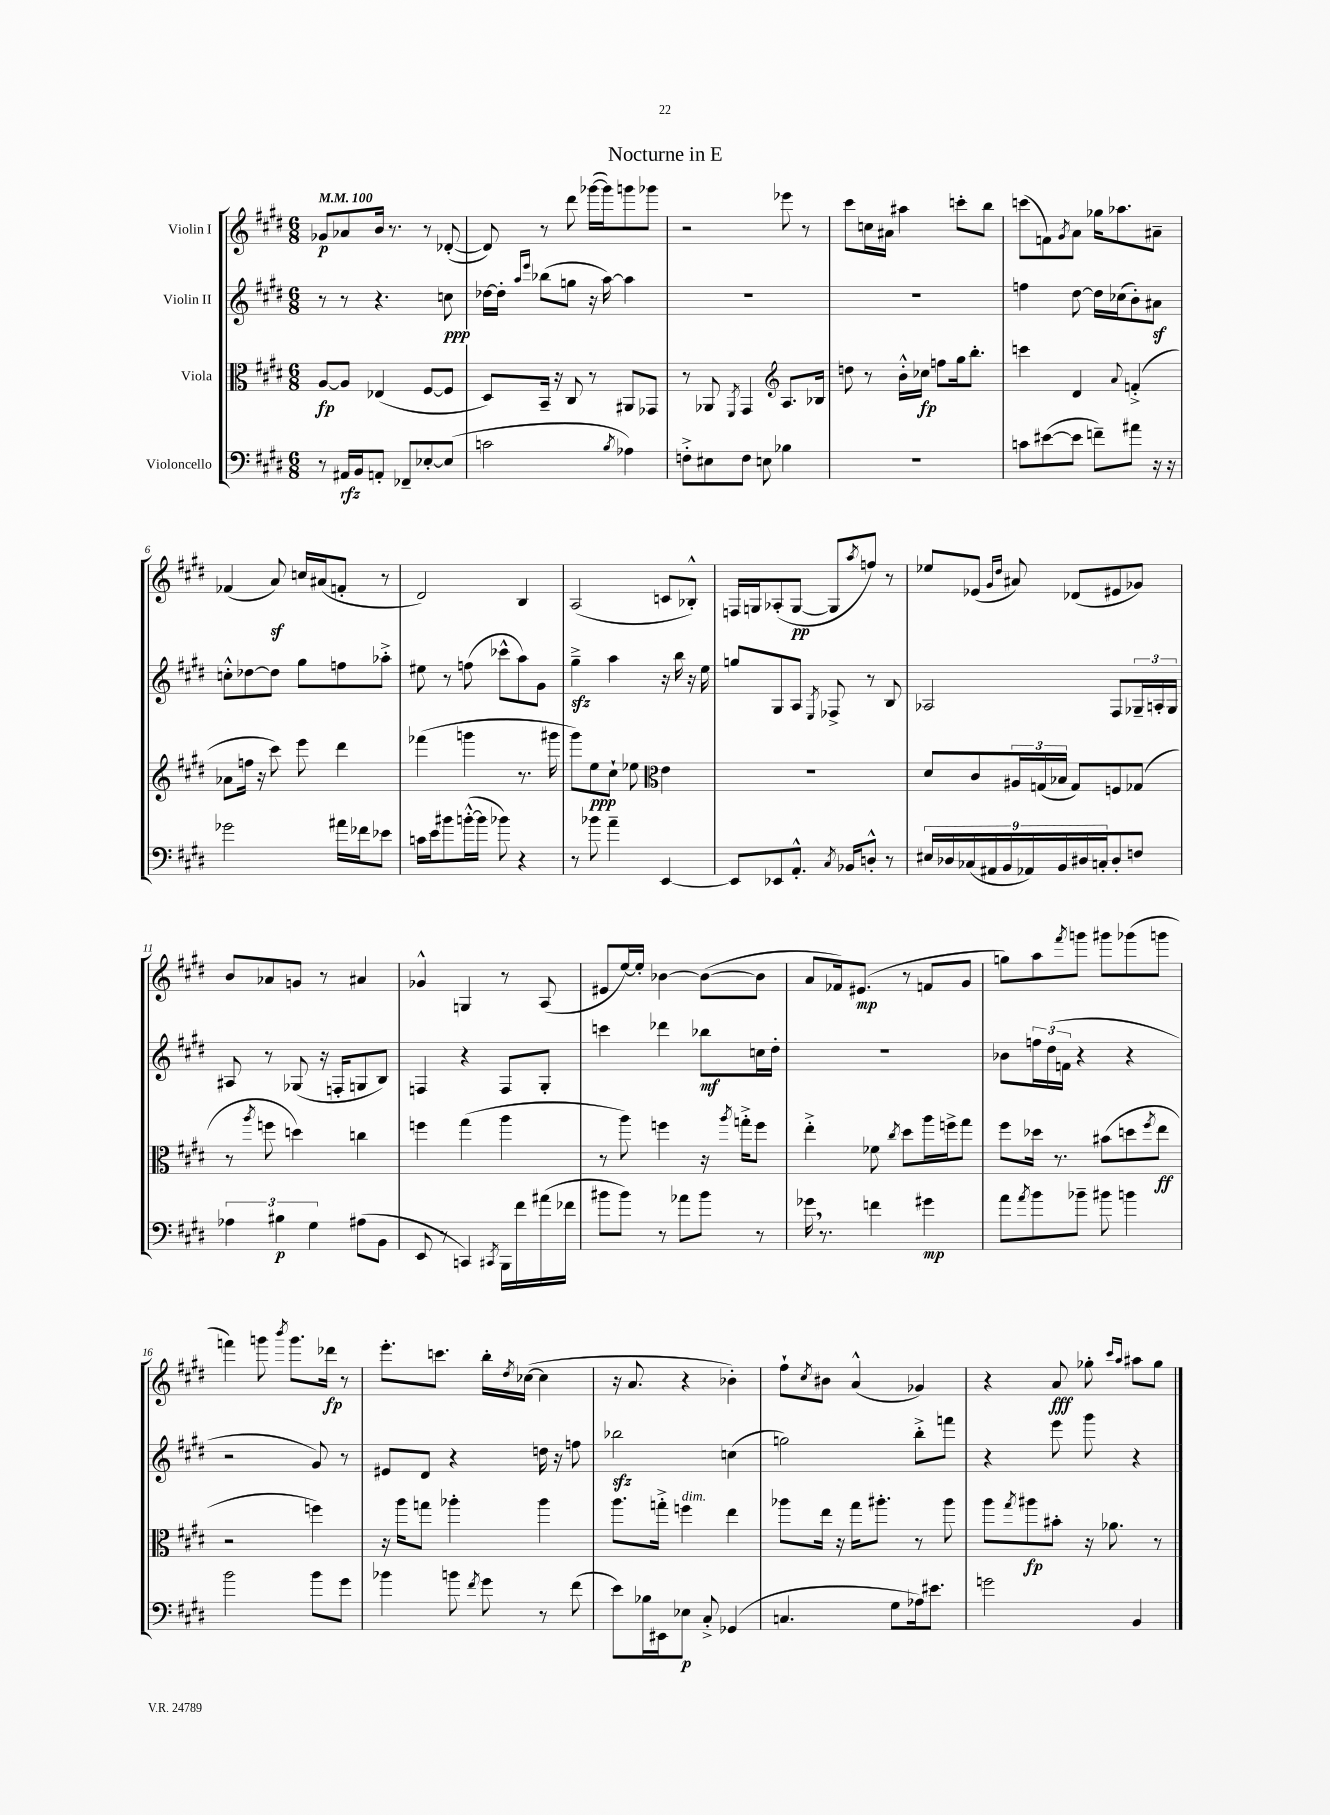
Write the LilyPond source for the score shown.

\header { title = "Nocturne in E" }
<<
\new StaffGroup <<
\new Staff = "s0" \with { instrumentName = "Violin I" } {
    \clef treble \key e \major \numericTimeSignature \time 6/8 \tempo 4 = 100
    ges'8\p aes'8 b'16 r8. r8 des'8~-.( |
    des'8) r8 dis'''8 ges'''16~( ges'''16) g'''8 ges'''8 |
    r2 ees'''8 r8 |
    cis'''8 c''16 ais'16 ais''4 c'''8-. b''8 |
    c'''8( f'8) \acciaccatura { gis'8 } a'8 ges''16 aes''8. ais'8-- |
    fes'4( a'8\sf) c''16 ais'16( f'8-. r8 |
    dis'2) b4 |
    a2( c'8 bes8-.-^) |
    f16 g16 aes8-.( g8~\pp g8 \acciaccatura { a''8 } f''8) r8 |
    ees''8 ees'8( \grace { gis'16 dis''16 } ais'8) des'8( eis'8 ges'8) |
    b'8 aes'8 g'8 r8 ais'4 |
    ges'4-^ g4 r8 a8( |
    eis'8 e''16~) e''16-. bes'4~ bes'8~( bes'8 |
    a'8 fes'16) eis'8.\mp( r8 f'8 gis'8 |
    g''8) a''8 \acciaccatura { fis'''8 } g'''8 gis'''8 ges'''8( g'''8 |
    f'''4) g'''8 \acciaccatura { b'''8 } g'''8. des'''16\fp r8 |
    e'''8.-. c'''8. b''16-. \acciaccatura { dis''8 } ces''16~( ces''4 |
    r16 a'8. r4 bes'4-.) |
    fis''8-! \acciaccatura { cis''8 } bis'8 a'4-^( ges'4) |
    r4 a'8\fff ges''8-. \grace { cis'''16 a''16 } ais''8 ges''8 \bar "|." |
}
\new Staff = "s1" \with { instrumentName = "Violin II" } {
    \clef treble \key e \major \numericTimeSignature \time 6/8
    r8 r8 r4. c''8\ppp |
    des''16~ des''16-. \grace { a''16 e'''16 } bes''8( g''8 r16 a''16~) a''4 |
    R2. |
    R2. |
    f''4 dis''8~ dis''16 ces''16( b'8-.) ais'8\sf |
    c''8-.-^ des''8~ des''8 gis''8 f''8 aes''8-.-> |
    eis''8 r8 f''8( ces'''8-^ a''8) gis'8 |
    gis''4--->\sfz a''4 r16 b''16 r16 e''16 |
    g''8 gis8 a8 \acciaccatura { e8 } fes8-> r8 b8 |
    aes2 fis8 \tuplet 3/2 { ges16-- a16-. ges16 } |
    ais8 r8 ges8( r16 f16-. g8 b8) |
    f4 r4 f8 gis8-. |
    c'''4 des'''4 bes''8\mf c''16 dis''16-. |
    R2. |
    bes'8 \tuplet 3/2 { f''16 dis''16( f'16 } r4 r4 |
    r2 gis'8) r8 |
    eis'8 dis'8 r4 d''16 r16 f''8 |
    bes''2\sfz c''4( |
    g''2) b''8-.-> f'''8 |
    r4 e'''8 gis'''8 r4 \bar "|." |
}
\new Staff = "s2" \with { instrumentName = "Viola" } {
    \clef alto \key e \major \numericTimeSignature \time 6/8
    a8~\fp a8 ees4( fis8~ fis8 |
    dis8) b,16-- r16 cis8 r8 ais,8 ges,8 |
    r8 aes,8 \acciaccatura { fis,8 } gis,4 \clef treble a8. bes16 |
    d''8 r8 b'16-.-^ ces''16\fp f''8 gis''16 b''8.-. |
    c'''4 dis'4 \appoggiatura { a'8 } f'4-.->( |
    aes'8 f''16 r16 cis'''8) e'''8 dis'''4 |
    fes'''4( g'''4 r8. gis'''16 |
    gis'''8) e''8\ppp cis''8-! ees''8 \clef alto e'4 |
    R2. |
    dis'8 cis'8 \tuplet 3/2 { ais16 g16( bes16 } g8) f8 ges8( |
    r8 \acciaccatura { a''8 } f''8 d''4) c''4 |
    f''4 gis''4( a''4 |
    r8 a''8) f''4 r16 \acciaccatura { a''8 } g''16-.-> f''8 |
    e''4-.-> fes'8 \acciaccatura { cis''8 } dis''8 a''16 f''16-> gis''8 |
    fis''8 des''16 r8. bis'8( d''8 \acciaccatura { fis''8 } e''8\ff |
    r2 f''4) |
    r16 a''16 g''8 aes''4-. aes''4 |
    a''8. g''16-.-> f''4^\markup { \italic "dim." } e''4 |
    aes''8 e''16 r16 gis''16 ais''8.-. r8 ais''8 |
    a''8 \acciaccatura { gis''8 } ais''8\fp bis'8-. r16 aes'8. r8 \bar "|." |
}
\new Staff = "s3" \with { instrumentName = "Violoncello" } {
    \clef bass \key e \major \numericTimeSignature \time 6/8
    r8 ais,16\rfz b,16 a,8-. fes,8-- ees8~-. ees8( |
    c'2 \acciaccatura { b8 } aes4) |
    f8-.-> eis8 f8 e8 bes4 |
    R2. |
    c'8 eis'8~( eis'8 f'8--) ais'8 r16 r16 |
    ges'2 ais'16 fes'16 ees'8 |
    c'16 e'16 bis'8 b'16~-.-^( b'16 bes'8) r4 |
    r8 bes'8 a'4-- e,4~ |
    e,8 ees,8 a,8.-.-^ \acciaccatura { cis8 } bes,16 d8-.-^ r8 |
    \tuplet 9/8 { eis16 des16 ces16( ais,16 b,16 aes,16) b,16 dis16 c16-. } dis8-. f8 |
    \tuplet 3/2 { aes4 bis4\p gis4 } ais8( b,8 |
    e,8 r8 c,4) \acciaccatura { cis,8 } b,,16 fis'16 ais'16( fes'16 |
    bis'8 bis'8) r8 aes'8 bis'8 r8 |
    ges'16 \breathe r8. f'4 gis'4\mp |
    a'8 \acciaccatura { a'8 } b'8 bes'8-- bis'8 b'4 |
    b'2 b'8 gis'8 |
    bes'4 b'8 \acciaccatura { fis'8 } gis'8 r8 fis'8( |
    e'8) bes16 eis,16 ees8\p cis8-.-> ges,4( |
    c4. gis8 aes16) eis'8. |
    g'2 b,4 \bar "|." |
}
>>
>>
